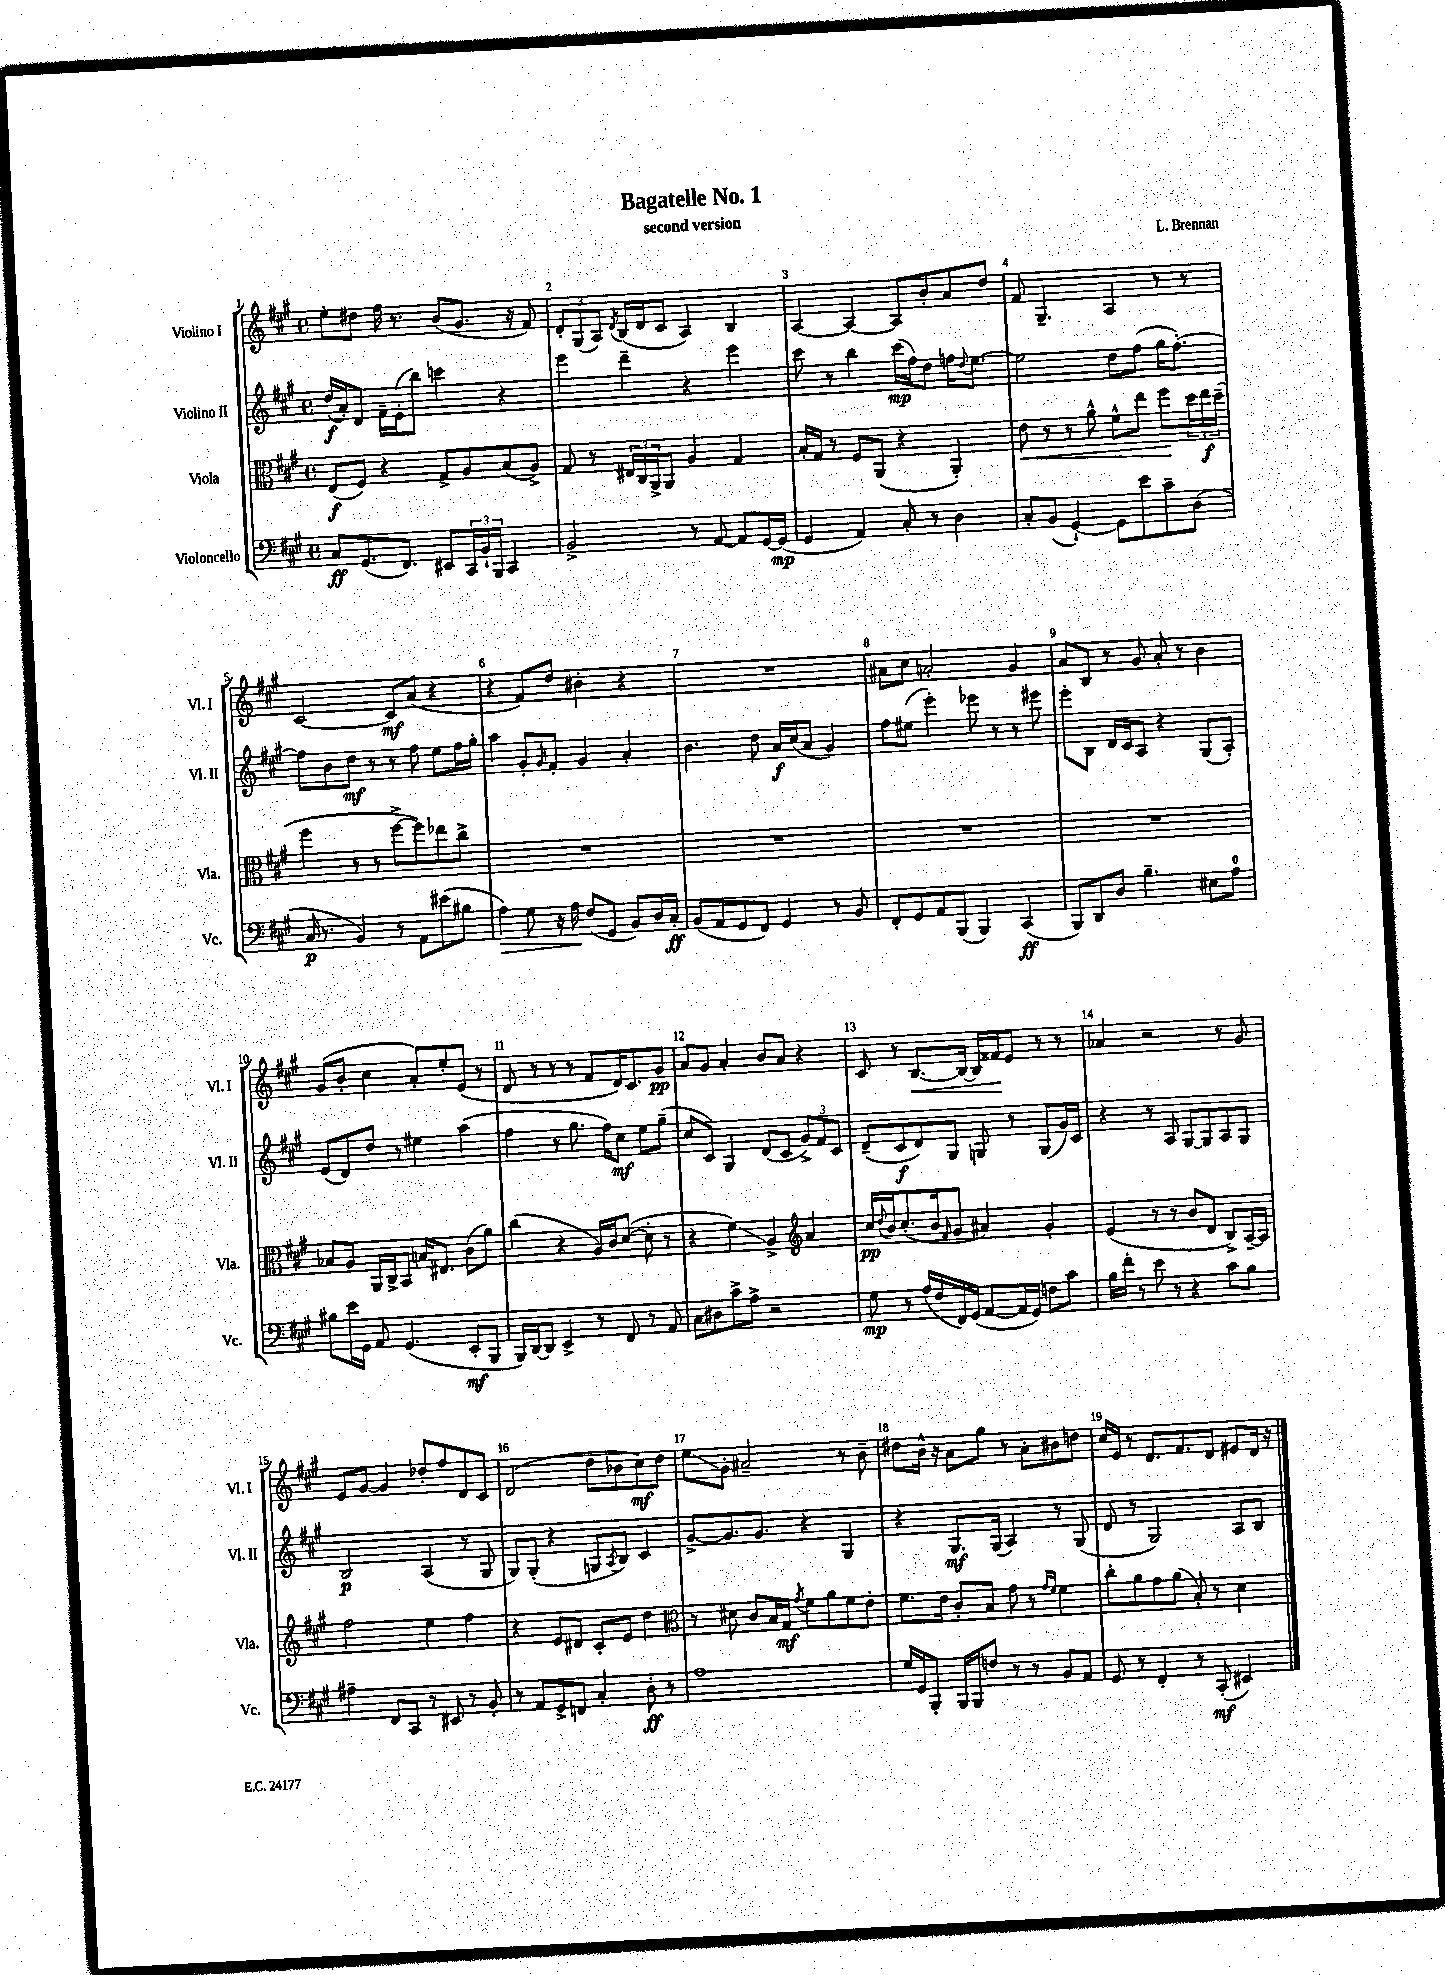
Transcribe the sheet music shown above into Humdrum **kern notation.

**kern	**kern	**kern	**kern
*staff4	*staff3	*staff2	*staff1
*clefF4	*clefC3	*clefG2	*clefG2
*k[f#c#g#]	*k[f#c#g#]	*k[f#c#g#]	*k[f#c#g#]
*M4/4	*M4/4	*M4/4	*M4/4
*met(c)	*met(c)	*met(c)	*met(c)
8C#	(8E	(16dd	8ee'
.	.	16a')	.
(8.GG#	8F#)	8d	8dd#
.	4r	16f#~	16ff#
8.FF#)	.	(16e'	8.r
.	.	8bb)	.
8EE#	8G#^	4ccc	(8b
24CC#	8A	.	8.g#
24BB`	.	.	.
24BBB	.	.	.
4CC#	(8B	4r	.
.	.	.	16r
.	8A^)	.	8f#)
=	=	=	=
2BB^	8G#	4eee	12d'
.	.	.	(12G#
.	8r	.	.
.	.	.	12A)
.	.	.	8qd
.	24E#	4ddd~	(16B
.	24C#	.	.
.	.	.	16d
.	24AA^	.	.
.	8AA	.	8c#
8r	4A	4r	4A)
[8AA	.	.	.
8AA]	4G#	4eee	4B
[16GG#	.	.	.
(16GG#]	.	.	.
=	=	=	=
4GG#	16B'	8ccc#	[4A
.	16G#	.	.
.	8r	8r	.
4AA)	8F#	4bb	4A_
.	(8AA	.	.
8C#'	4r	(16ccc#	8A]
.	.	16ff#)	.
8r	.	8dd	8b'
4D	4AA')	16ff	8a
.	.	8qqdd	.
.	.	[8.ee	.
.	.	.	8dd
=	=	=	=
8C#'	8e	2ee]	8f#
(8BB	8r	.	4.G#~
[4GG#`)	8r	.	.
.	8a^^	.	.
8GG#]	8f#^^	8dd	4A
8e	8ee	(8ff#	.
8c#~	8ff#	16gg#	8r
.	.	[8.ff#')	.
(8D	24dd	.	8r
.	24ee	.	.
.	(24dd~	.	.
=	=	=	=
16C#	4ff#	8ff#]	[2c#
8.r	.	.	.
.	.	8b	.
4BB)	8r	8dd	.
.	8r	8r	.
8r	[8ff#^	8r	8c#]
8AA	8ff#])	8ff#	(8a
(8e#	8ee-	8ee	4r
8B#	8cc#^	16ff#	.
.	.	16gg#'	.
=	=	=	=
4A)	1r	4aa	4r
8G#	.	8g#'	8f#)
.	.	16qqg#	.
16r	.	8f#'	8dd
16A	.	.	.
(8F#	.	4g#	4b#'
8GG#	.	.	.
8BB)	.	4a'	4r
16D	.	.	.
16C#'	.	.	.
=	=	=	=
(8BB	1r	4.b	1r
8AA	.	.	.
8GG#	.	.	.
8FF#)	.	8dd	.
4GG#	.	16a	.
.	.	(16cc#	.
.	.	8a	.
8r	.	4g#)	.
8BB	.	.	.
=	=	=	=
8FF#'	1r	8ff#	8a#
8GG#	.	(8ee#	8cc#
8AA	.	4eee')	2a'
(8BBB	.	.	.
4BBB)	.	8eee-	.
.	.	8r	.
(4CC#	.	8r	4g#
.	.	8eee#	.
=	=	=	=
8BBB)	1r	8eee'	8a
8DD	.	8B	8B
8D	.	16d	8r
.	.	16c#	.
4.B~	.	8A	8g#
.	.	4r	8a'
.	.	.	8r
8E#	.	(8G#	4b
8A	.	8A')	.
=	=	=	=
8B#	8B-	(8e	(8g#
16e	8A	8d)	8b'
16GG#	.	.	.
8AA	16AA	8dd	4cc#
.	16C#^	.	.
(4.GG#	8BB	8r	.
.	16B	4ee#	8a')
.	8.E#	.	.
.	.	.	8ee'
8EE'	(8c#	(4aa	(8e
8BBB	8a)	.	8r
=	=	=	=
16BBB)	(4cc#	4ff#	8d
[16DD	.	.	.
8DD]	.	.	8r
4EE^	4r	8r	8r
.	.	8.gg#	8r
8r	16A)	.	8f#
.	16c#	16ff#)	.
8FF#	([8d	8cc#	16d)
.	.	.	8.c#
8r	8d']	8ee	.
8AA	8r	(8gg#~	8g#
=	=	=	=
8C#	4r	8cc#	8a
8D#	.	8c#)	8g#
8c#^	4f#)	4G#	4a'
8A^	.	.	.
2r	4A^	(8d	8b
.	.	8c#	8a
*	*clefG2	*	*
.	4a	12g#^)	4r
.	.	12f#	.
.	.	12c#	.
=	=	=	=
8G#	16cc#	(8d~	8c#
.	8qqdd	.	.
.	16b	.	.
8r	(8.cc#'	8c#	8r
(16A	.	8d)	[8.B
16F#	16b	.	.
.	16qqf#	.	.
16FF#)	8g#	8G#	.
(16GG#	.	.	16B_
[8AA	4a#)	8G	16B]
.	.	.	16f##
16AA]	.	8r	8e
16GG#)	.	.	.
8F	4g#'	(8G	8r
8c#	.	16g#)	8r
.	.	16c#	.
=	=	=	=
16B	(4e	4r	4a-
16f#'	.	.	.
8r	.	.	.
8e	8r	8r	2r
8r	8r	8A	.
4r	8b	[8G#	.
.	8d	8G#]	.
8c#	8B^)	8A	8r
8B	[16A~	8G#	8g#
.	16A]	.	.
=	=	=	=
4A#~	2ff#	2B	8e
.	.	.	[8g#
8FF#	.	.	4g#]
8CC#	.	.	.
8r	4ee	(4A	8dd-'
8EE#	.	.	8ff#
8r	4ff#	8r	8d
8BB'	.	8G#	8c#
=	=	=	=
8r	4r	8G#)	(2d
8AA	.	(8G#'	.
8GG#^	8e	4r	.
8FF	8d#	.	.
4C#'	8c#'	8G	8dd
.	.	8qA	.
.	8e	8B)	8b-
8D'	4dd	4c#	8cc#)
8r	.	.	8dd
=	=	=	=
*	*clefC3	*	*
1A	8r	[8g#^	8ee
.	8d#	8.g#]	8g#'
.	8c#	.	2a#~
.	.	8.g#	.
.	16B	.	.
.	16G#	.	.
.	8qg#	.	.
.	8f#	4r	.
.	8a	.	.
.	8f#	4G#	8r
.	8e'	.	8b~
=	=	=	=
16G#	8.f#	4r	8dd#
16GG#	.	.	.
8BBB'	.	.	16b^^
.	16e	.	16r
16BBB	8c#'	8.G#	8a
16BBB	.	.	.
8F	8B	.	8gg#
.	.	(16G#	.
8r	8g#	4A)	8r
8r	8r	.	8a'
.	16qqg#	.	.
.	16qqf#	.	.
8BB	4f#	8r	8b#
8AA	.	(8G#	8dd
=	=	=	=
8GG#	8cc#'	8d	16cc#
.	.	.	16e
8r	8a	8r	8r
4FF#'	8g#	2G#)	8.d
.	(8a	.	.
.	.	.	8.f#
8r	8B')	.	.
(8CC#'	8r	.	8d
4EE#)	4d	8A	8e#
.	.	8B	16d
.	.	.	16r
==	==	==	==
*-	*-	*-	*-
